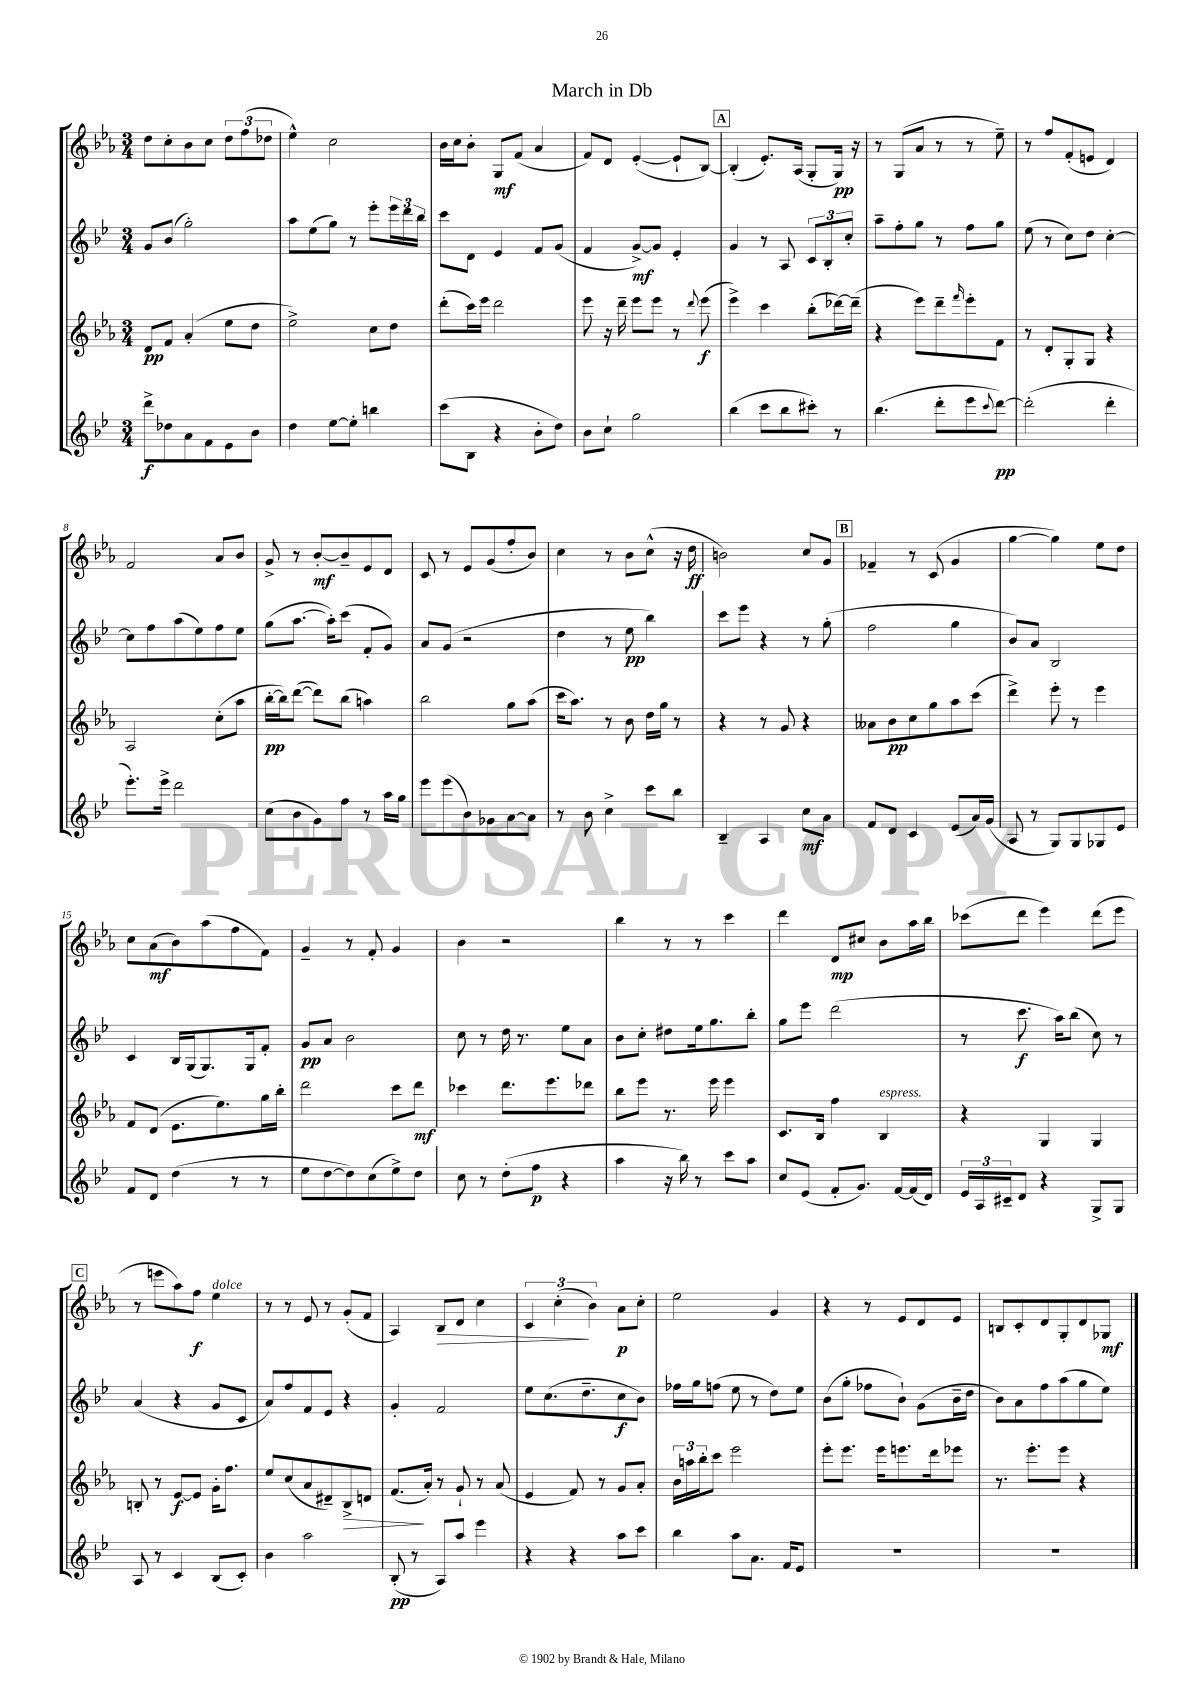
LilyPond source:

\header { title = "March in Db" }
<<
\new StaffGroup <<
\new Staff = "s0" {
    \clef treble \key ees \major \numericTimeSignature \time 3/4
    d''8 c''8-. bes'8 c''8 \tuplet 3/2 { d''8 f''8( des''8 } |
    ees''4-^) c''2 |
    bes'16 c''16 bes'8-. g8\mf f'8( aes'4 |
    f'8) d'8 ees'4~-.( ees'8-! bes8~) |
    \mark \markup { \box "A" } bes4-.( ees'8.-.) aes16( g8-. g16\pp) r16 |
    r8 g8( aes'8 r8 r8 ees''8--) |
    r8 f''8 f'8-.( e'8 d'4) |
    f'2 aes'8 bes'8 |
    g'8-> r8 bes'8~-.\mf bes'8-- ees'8 d'8 |
    c'8 r8 ees'8 g'8( f''8-. bes'8) |
    c''4 r8 bes'8 c''8-^( r16 d''16\ff |
    b'2) c''8 g'8 |
    \mark \markup { \box "B" } fes'4-- r8 c'8( g'4 |
    g''4~ g''4) ees''8 d''8 |
    c''8 aes'8\mf( bes'8) aes''8( f''8 f'8) |
    g'4-- r8 f'8-. g'4 |
    bes'4 r2 |
    bes''4 r8 r8 c'''4 |
    d'''4 d'8\mp cis''8 bes'8 aes''16 bes''16 |
    ces'''8( d'''8 ees'''4) d'''8( ees'''8 |
    \mark \markup { \box "C" } r8 e'''8 aes''8) f''8\f ees''4^\markup { \italic "dolce" } |
    r8 r8 ees'8 r8 g'8-.( f'8 |
    aes4) bes8\> d'8 c''4 |
    \tuplet 3/2 { c'4 c''4-.\!( bes'4) } aes'8\p c''8-. |
    ees''2 g'4 |
    r4 r8 ees'8 d'8 ees'8 |
    b8 c'8-. d'8 g8-. d'8 ges8\mf \bar "|." |
}
\new Staff = "s1" {
    \clef treble \key bes \major \numericTimeSignature \time 3/4
    g'8 bes'8( g''2-.) |
    a''8 ees''8( g''8) r8 ees'''8-. \tuplet 3/2 { ees'''16 d'''16 bes''16 } |
    c'''8 d'8 ees'4 f'8 g'8( |
    f'4 g'8~->\mf) g'8 ees'4-. |
    \mark \markup { \box "A" } g'4 r8 a8 \tuplet 3/2 { c'8 bes8-. c''8-. } |
    a''8-- f''8-. g''8 r8 f''8 g''8 |
    ees''8( r8 c''8) d''8 c''4~-. |
    c''8 f''8 a''8( ees''8) f''8 ees''8 |
    g''8( a''8.~ a''16-.) c'''8( f'8-. g'8) |
    a'8 g'8( r2 |
    d''4 r8 ees''8\pp bes''4) |
    c'''8 ees'''8 r4 r8 g''8-.( |
    \mark \markup { \box "B" } f''2 g''4 |
    bes'8) a'8 bes2 |
    c'4 bes16 g16( g8.) g16 f'8-. |
    g'8\pp a'8 bes'2 |
    c''8 r8 d''16 r8. ees''8 a'8 |
    bes'8 c''8-. dis''8 ees''16 g''8. bes''8-. |
    g''8 ees'''8 d'''2( |
    r8 c'''8.\f a''16) bes''8( c''8) r8 |
    \mark \markup { \box "C" } a'4( r4 g'8 c'8 |
    a'8) f''8 f'8 ees'8 r4 |
    g'4-. f'2 |
    ees''8 c''8.( d''8.-- c''8\f bes'8) |
    fes''16 g''16 f''8( ees''8 r8 d''8) ees''8 |
    bes'8( g''8-. fes''8 bes'8-!) g'8( bes'16-- d''16 |
    bes'8) a'8 f''8 a''8( g''8 ees''8) \bar "|." |
}
\new Staff = "s2" {
    \clef treble \key ees \major \numericTimeSignature \time 3/4
    d'8\pp f'8 aes'4-.( ees''8 d''8 |
    ees''2->) c''8 d''8 |
    d'''8-.( c'''16) ees'''16 d'''2 |
    ees'''8 r16 d'''16-- ees'''8 ees'''8 r8 \appoggiatura { d'''8 } ees'''8\f( |
    \mark \markup { \box "A" } ees'''4->) c'''4 bes''8-.( des'''16~) des'''16--( |
    r4 ees'''8) d'''8-- \grace { f'''16 } ees'''8-. f'8 |
    r8 d'8-. g8-. g8 r4 |
    aes2 c''8-.( aes''8 |
    bes''16~-.\pp bes''16) d'''8~( d'''8) bes''8( a''4) |
    bes''2 g''8 aes''8( |
    c'''16 aes''8.) r8 bes'8 d''16 g''16 r8 |
    r4 r8 g'8 r4 |
    \mark \markup { \box "B" } aeses'8 bes'8\pp c''8 g''8 aes''8 c'''8( |
    d'''4->) ees'''8-. r8 ees'''4 |
    f'8 d'8( ees'8. ees''8.) g''16 bes''16-. |
    d'''2 c'''8 d'''8\mf |
    ces'''4 d'''8. ees'''8. des'''8 |
    bes''8 ees'''8 r8. ees'''16 ees'''4 |
    c'8. bes16 f''4 bes4^\markup { \italic "espress." } |
    r4 g4 g4 |
    \mark \markup { \box "C" } b8-. r8 ees'8~\f ees'8 g'16-. f''8. |
    ees''8 c''8( aes'8 dis'8--) bes8->\> d'8 |
    f'8.\!( aes'16-.) r8 g'8-! r8 aes'8( |
    ees'4 f'8) r8 g'8 aes'8-. |
    \tuplet 3/2 { bes'16 a''16 bes''16-. } c'''8 ees'''2 |
    ees'''8-. ees'''8. ees'''16 e'''8. d'''16 ees'''8 |
    r8. ees'''8.-. ees'''8 r4 \bar "|." |
}
\new Staff = "s3" {
    \clef treble \key bes \major \numericTimeSignature \time 3/4
    d'''8->\f des''8 a'8 f'8 ees'8 bes'8 |
    d''4 ees''8~ ees''8-. b''4 |
    c'''8( bes8 r4 bes'8-. d''8) |
    bes'8 c''8-! g''2 |
    \mark \markup { \box "A" } bes''4( c'''8 bes''8 cis'''8-.) r8 |
    bes''4.( d'''8-. ees'''8 \appoggiatura { c'''8 } d'''8~\pp) |
    d'''2-.( d'''4-. |
    ees'''8.-.) ees'''16-> d'''2 |
    c''8( bes'8 g'8) f''8 r8 a''16 g''16 |
    ees'''8 ees'''8( bes'8) ges'8 a'8~ a'8 |
    r8 bes'8 c''4-> c'''8 bes''8 |
    bes4-- a4 c''8\mf a'8 |
    \mark \markup { \box "B" } f'8 d'8 c'4 ees'8( a'16) g'16( |
    a8 r8 g8) g8 ges8 ees'8 |
    f'8 d'8 d''4( r8 r8 |
    ees''8 d''8~ d''8) c''8( ees''8->) d''8 |
    c''8 r8 d''8-.( f''8\p r4 |
    a''4 r16 bes''16) r8 c'''8 a''8 |
    c''8 ees'8( f'8-. g'8.) f'16~ f'16( d'16) |
    \tuplet 3/2 { ees'16 a16 cis'16-- } d'8 r4 g8-> g8 |
    \mark \markup { \box "C" } a8 r8 c'4 bes8( c'8-.) |
    bes'4 a''2 |
    bes8-.\pp( r8 a8) a''8 ees'''4 |
    r4 r4 a''8 c'''8 |
    bes''4 a''8 a'8. f'16 ees'8 |
    R2. |
    R2. \bar "|." |
}
>>
>>
